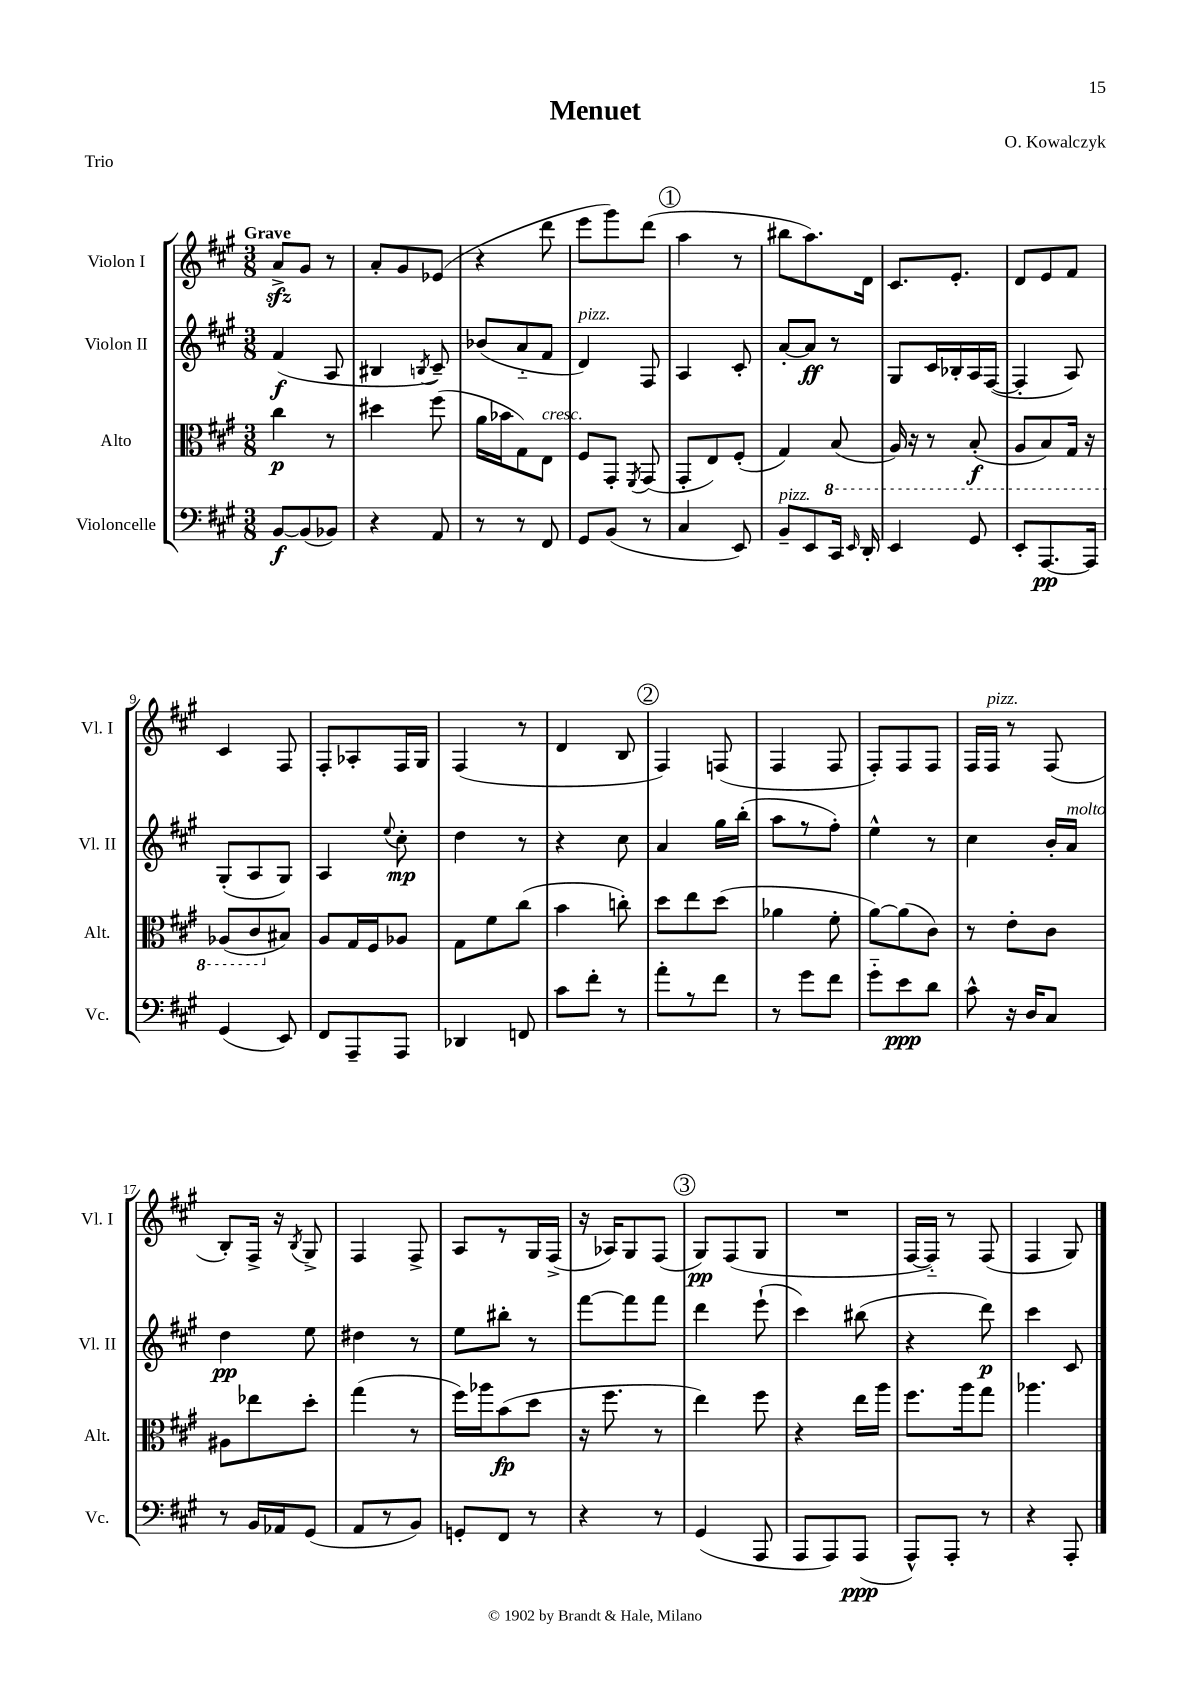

**kern	**dynam	**kern	**dynam	**kern	**dynam	**kern	**dynam
*part4	*part4	*part3	*part3	*part2	*part2	*part1	*part1
*staff4	*staff4	*staff3	*staff3	*staff2	*staff2	*staff1	*staff1
*I"Violoncelle	*	*I"Alto	*	*I"Violon II	*	*I"Violon I	*
*I'Vc.	*	*I'Alt.	*	*I'Vl. II	*	*I'Vl. I	*
*clefF4	*	*clefC3	*	*clefG2	*	*clefG2	*
*k[f#c#g#]	*	*k[f#c#g#]	*	*k[f#c#g#]	*	*k[f#c#g#]	*
*M3/8	*	*M3/8	*	*M3/8	*	*M3/8	*
=1	=1	=1	=1	=1	=1	=1	=1
!	!	!	!	!	!	!LO:TX:a:B:t=Grave	!
[8BB/L	f	4cc#\	p	(4f#/	f	8azz^/L	.
(8BB/]	.	.	.	.	.	8g#/J	.
8BB-X/J)	.	8r	.	8A/	.	8r	.
=2	=2	=2	=2	=2	=2	=2	=2
4r	.	4dd#X\	.	4B#X/	.	8a'/L	.
.	.	.	.	.	.	8g#/	.
.	.	.	.	8qBn/	.	.	.
8AA/	.	(8ff#\	.	8c#~/)	.	(8e-X/J	.
=3	=3	=3	=3	=3	=3	=3	=3
8r	.	16a\LL	.	(8b-X/L	.	4r	.
.	.	16b-X\J	.	.	.	.	.
8r	.	8G#\)	.	8a/	.	.	.
!	!	!LO:TX:a:i:t=cresc.	!	!	!	!	!
8FF#/	.	8E\J	.	8f#/J	.	8ddd\	.
=4	=4	=4	=4	=4	=4	=4	=4
!	!	!	!	!LO:TX:a:i:t=pizz.	!	!	!
8GG#/L	.	8F#/L	.	4d/)	.	8eee\L	.
(8BB/J	.	8GG#'/J	.	.	.	8ggg#\)	.
.	.	8qFF#/	.	.	.	.	.
8r	.	(8GG#/	.	8F#/	.	(8ddd\J	.
!!LO:REH:place=s1:t=1
=5	=5	=5	=5	=5	=5	=5	=5
4C#/	.	8GG#'/L	.	4A/	.	4aa\	.
.	.	8E/)	.	.	.	.	.
8EE/)	.	(8F#'/J	.	8c#'/	.	8r	.
=6	=6	=6	=6	=6	=6	=6	=6
!LO:TX:a:i:t=pizz.	!	!	!	!	!	!	!
8BB~/L	.	4G#/)	.	[8a'/L	.	8bb#X\L	.
8EE/	.	.	.	8a/J]	ff	8.aa\)	.
*	*	*8ba	*	*	*	*	*
16CC#/Jk	.	(8BB/	.	8r	.	.	.
16qqEE/	.	.	.	.	.	.	.
16DD'/	.	.	.	.	.	16d\Jk	.
=7	=7	=7	=7	=7	=7	=7	=7
4EE/	.	16AA/)	.	8G#/L	.	8.c#/L	.
.	.	16r	.	.	.	.	.
.	.	8r	.	16c#/L	.	.	.
.	.	.	.	16B-X'/	.	8.e'/J	.
8GG#/	.	(8BB'/	f	16A/	.	.	.
.	.	.	.	([16F#/JJ	.	.	.
=8	=8	=8	=8	=8	=8	=8	=8
8EE'/L	.	8AA/L	.	4F#'/]	.	8d/L	.
[8.AAA/	pp	8BB/)	.	.	.	8e/	.
.	.	16GG#/Jk	.	8A/)	.	8f#/J	.
16AAA/Jk]	.	16r	.	.	.	.	.
!!LO:LB:g=z
=9	=9	=9	=9	=9	=9	=9	=9
(4GG#/	.	(8AA-X/L	.	(8G#'/L	.	4c#/	.
.	.	8C#/	.	8A/	.	.	.
*	*	*X8ba	*	*	*	*	*
8EE/)	.	8B#X/J)	.	8G#/J)	.	8F#/	.
=10	=10	=10	=10	=10	=10	=10	=10
8FF#/L	.	8A/L	.	4A/	.	8F#'/L	.
8AAA~/	.	16G#/L	.	.	.	8A-X'/	.
.	.	16F#/J	.	.	.	.	.
.	.	.	.	8qqee/	.	.	.
8AAA/J	.	8A-X/J	.	8cc#'\	mp	16F#/L	.
.	.	.	.	.	.	16G#/JJ	.
=11	=11	=11	=11	=11	=11	=11	=11
4DD-X/	.	8G#\L	.	4dd\	.	(4F#/	.
.	.	8f#\	.	.	.	.	.
8FFn/	.	(8cc#\J	.	8r	.	8r	.
=12	=12	=12	=12	=12	=12	=12	=12
8c#\L	.	4b\	.	4r	.	4d/	.
8f#'\J	.	.	.	.	.	.	.
8r	.	8ccn'\)	.	8cc#\	.	8B/	.
!!LO:REH:place=s1:t=2
=13	=13	=13	=13	=13	=13	=13	=13
8a'\L	.	8dd\L	.	4a/	.	4F#/)	.
8r	.	8ee\	.	.	.	.	.
8f#\J	.	(8dd\J	.	16gg#\LL	.	(8Fn/	.
.	.	.	.	(16bb'\JJ	.	.	.
=14	=14	=14	=14	=14	=14	=14	=14
8r	.	4a-X\	.	8aa\L	.	4F#/	.
8g#\L	.	.	.	8r	.	.	.
8f#\J	.	8f#'\	.	8ff#'\J)	.	8F#/	.
=15	=15	=15	=15	=15	=15	=15	=15
8g#\L	.	[8a\L)	.	4ee^^\	.	8F#'/L)	.
8e\	ppp	(8a\]	.	.	.	8F#/	.
8d\J	.	8c#\J)	.	8r	.	8F#/J	.
=16	=16	=16	=16	=16	=16	=16	=16
8c#^^\	.	8r	.	4cc#\	.	16F#/LL	.
!	!	!	!	!	!	!LO:TX:a:i:t=pizz.	!
.	.	.	.	.	.	16F#/JJ	.
16r	.	8e'\L	.	.	.	8r	.
16D/KL	.	.	.	.	.	.	.
8C#/J	.	8c#\J	.	16b'/LL	.	(8F#/	.
!	!	!	!	!LO:TX:a:i:t=molto	!	!	!
.	.	.	.	16a/JJ	.	.	.
!!LO:LB:g=z
=17	=17	=17	=17	=17	=17	=17	=17
8r	.	8A#X\L	.	4dd\	pp	8B'/L)	.
16BB/LL	.	8ee-X\	.	.	.	16F#^/Jk	.
16AA-X/J	.	.	.	.	.	16r	.
.	.	.	.	.	.	8qB/	.
(8GG#/J	.	8dd'\J	.	8ee\	.	8G#^/	.
=18	=18	=18	=18	=18	=18	=18	=18
8AA/L	.	(4gg#\	.	4dd#X\	.	4F#/	.
8r	.	.	.	.	.	.	.
8BB/J)	.	8r	.	8r	.	8F#^/	.
=19	=19	=19	=19	=19	=19	=19	=19
8GGn'/L	.	16ff#\LL)	.	8ee\L	.	8A/L	.
.	.	16aa-X\J	.	.	.	.	.
8FF#/J	.	(8b\	fp	8bb#X'\J	.	8r	.
8r	.	8dd\J	.	8r	.	16G#/L	.
.	.	.	.	.	.	(16F#^/JJ	.
=20	=20	=20	=20	=20	=20	=20	=20
4r	.	16r	.	[8fff#\L	.	16r	.
.	.	8.ff#\	.	.	.	16A-X/KL)	.
.	.	.	.	8fff#\]	.	8G#/	.
8r	.	8r	.	8fff#\J	.	(8F#/J	.
!!LO:REH:place=s1:t=3
=21	=21	=21	=21	=21	=21	=21	=21
(4GG#/	.	4ee\)	.	4ddd\	.	8G#/L)	pp
.	.	.	.	.	.	(8F#/	.
8AAA/	.	8ff#\	.	(8eee`\	.	8G#/J	.
=22	=22	=22	=22	=22	=22	=22	=22
8AAA/L	.	4r	.	4ccc#\)	.	4.r	.
8AAA/)	.	.	.	.	.	.	.
(8AAA/J	ppp	16ee\LL	.	(8bb#X\	.	.	.
.	.	16aa\JJ	.	.	.	.	.
=23	=23	=23	=23	=23	=23	=23	=23
8AAA^^/L)	.	8.ff#\L	.	4r	.	[16F#/LL	.
.	.	.	.	.	.	16F#/JJ])	.
8AAA'/J	.	.	.	.	.	8r	.
.	.	16aa\k	.	.	.	.	.
8r	.	8gg#\J	.	8ddd\)	p	(8F#/	.
=24	=24	=24	=24	=24	=24	=24	=24
4r	.	4.aa-X\	.	4ccc#\	.	4F#/	.
8AAA'/	.	.	.	8c#/	.	8G#/)	.
==	==	==	==	==	==	==	==
*-	*-	*-	*-	*-	*-	*-	*-
